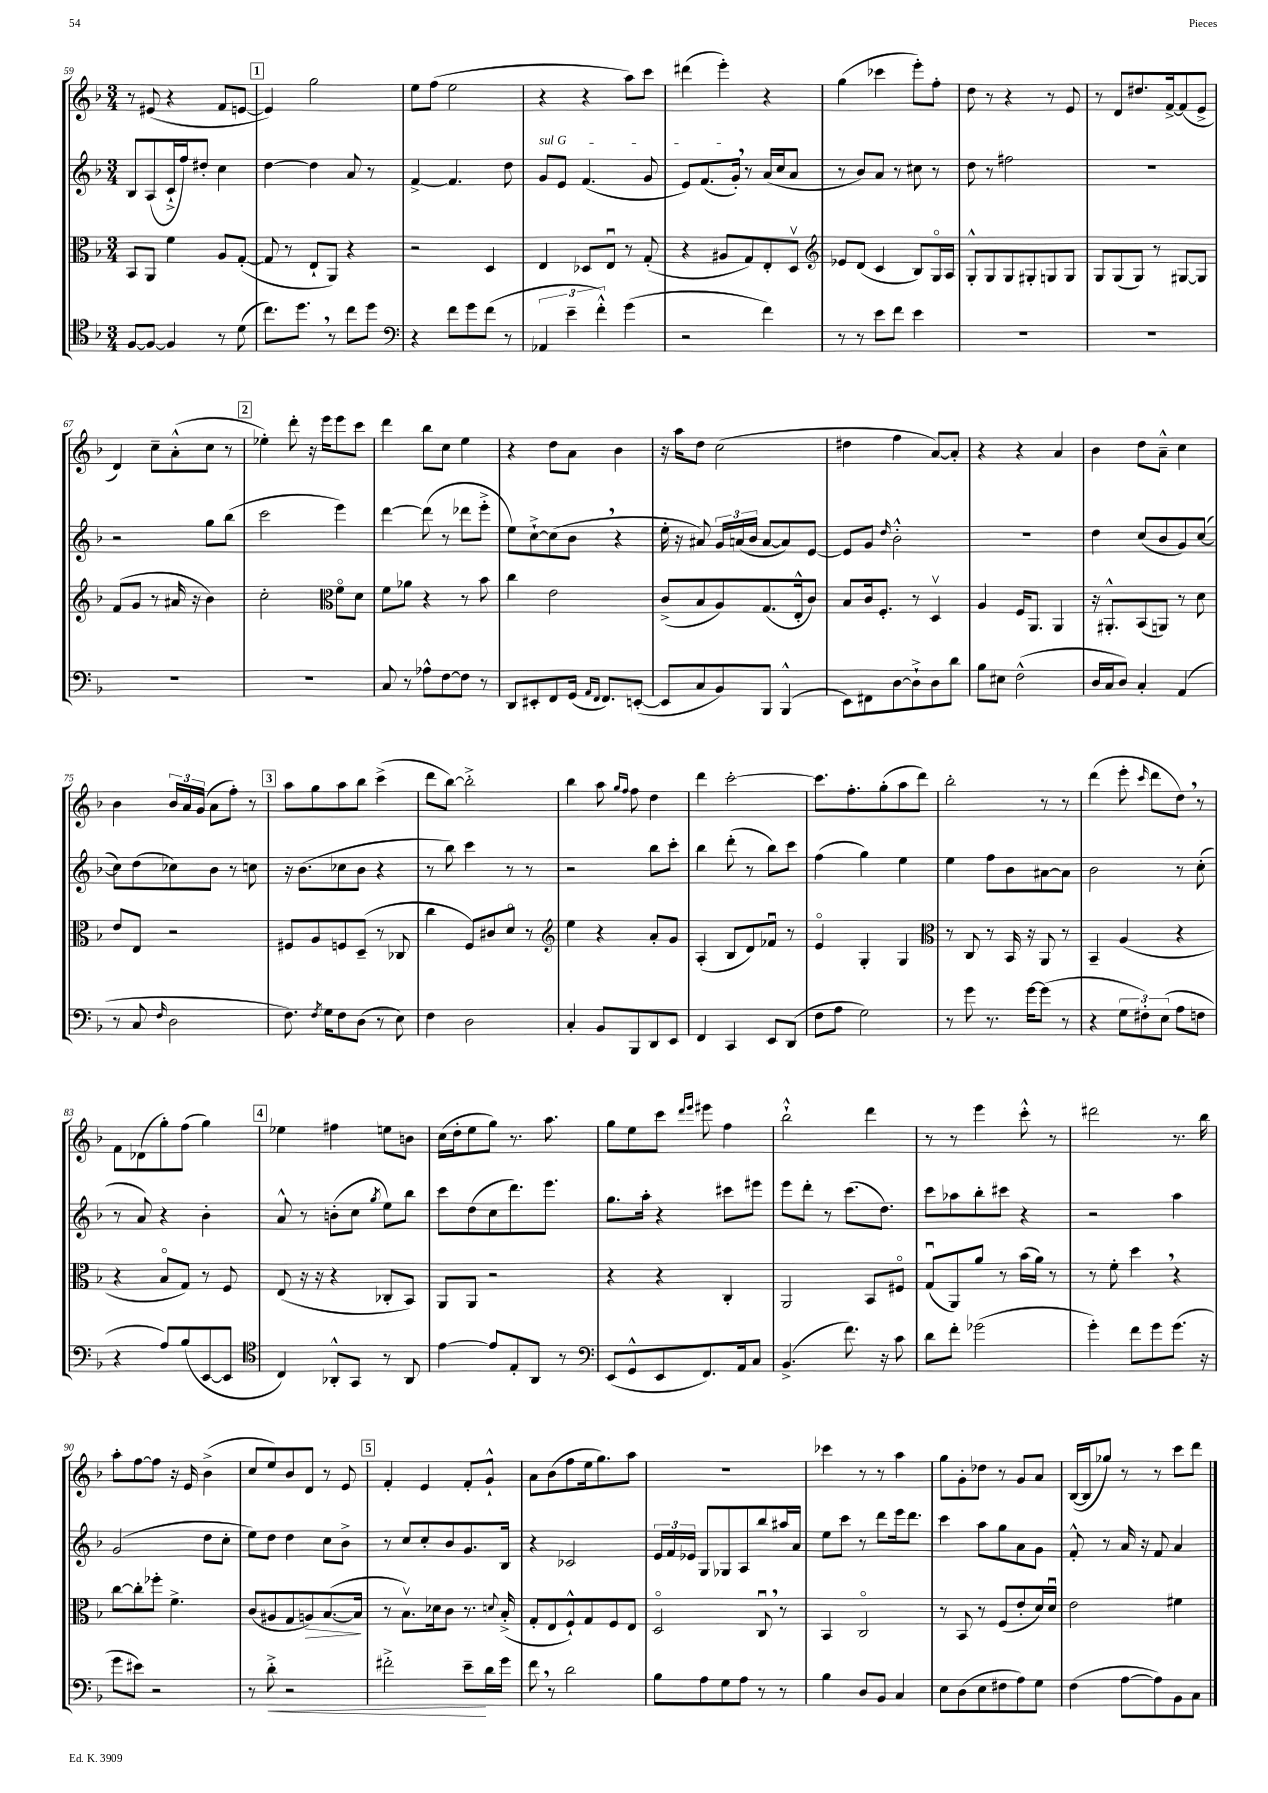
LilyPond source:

<<
\new StaffGroup <<
\new Staff = "s0" {
    \clef treble \key f \major \numericTimeSignature \time 3/4
    \autoBeamOff r8 eis'8( r4 f'8[ e'8]~ |
    \mark \markup { \box "1" } e'4) g''2 |
    e''8[ f''8]( e''2 |
    r4 r4 a''8[) c'''8] |
    dis'''4( e'''4-.) r4 |
    g''4( ces'''4 e'''8[-.) f''8]-. |
    d''8 r8 r4 r8 e'8 |
    r8 d'8[ dis''8. f'16~-> f'8( e'8]-> |
    d'4) c''8[-- a'8-.-^( c''8] r8 |
    \mark \markup { \box "2" } ees''4-.) d'''8-. r16 e'''16[ e'''8 c'''8] |
    d'''4 bes''8[ c''8] e''4 |
    r4 d''8[ a'8] bes'4 |
    r16 a''16[ d''8] c''2( |
    dis''4 f''4 a'8[~) a'8]-. |
    r4 r4 a'4 |
    bes'4 d''8[ a'8]---^ c''4 |
    bes'4 \tuplet 3/2 { bes'16[ a'16 g'16]( } a'8[ f''8]-.) r8 |
    \mark \markup { \box "3" } a''8[ g''8 a''8 bes''8] c'''4->( |
    d'''8[ bes''8]~) bes''2-.-> |
    bes''4 a''8 \grace { g''16[ f''16] } f''8 d''4 |
    d'''4 c'''2~-. |
    c'''8.[ f''8.-. g''8-.( a''8 d'''8]) |
    bes''2-. r8 r8 |
    d'''4( e'''8-. \grace { c'''16 } d'''8[ d''8]) \breathe r8 |
    f'8[ des'8( g''8-.) f''8]( g''4) |
    \mark \markup { \box "4" } ees''4 fis''4 e''8[ b'8] |
    c''16[( d''16-. e''8 g''8]) r8. a''8. |
    g''8[ e''8 c'''8] \grace { d'''16[ e'''16] } eis'''8 f''4 |
    bes''2-!-^ d'''4 |
    r8 r8 e'''4 c'''8-.-^ r8 |
    dis'''2 r8. bes''16 |
    a''8[-. f''8~ f''8] r16 e'16 bes'4->( |
    c''8[ e''8) bes'8 d'8] r8 e'8 |
    \mark \markup { \box "5" } f'4-. e'4 f'8[-. g'8]-!-^ |
    a'8[ bes'8( f''8 e''16 g''8.) a''8] |
    R2. |
    ces'''4 r8 r8 a''4 |
    g''8[ g'8-. des''8] r8 g'8[ a'8] |
    bes16[~( bes16 ges''8]) r8 r8 c'''8[ d'''8] \bar "|." |
}
\new Staff = "s1" {
    \clef treble \key f \major \numericTimeSignature \time 3/4
    \autoBeamOff bes8[ a8( c'16-!-> f''16) dis''8]-. c''4 |
    \mark \markup { \box "1" } d''4~ d''4 a'8 r8 |
    f'4~-> f'4. d''8 |
    \once \override TextSpanner.bound-details.left.text = \markup { \italic "sul G" } g'8[\startTextSpan e'8] f'4.( g'8 |
    e'8[) f'8.( g'16]-.\stopTextSpan) \breathe r8 a'16[( c''16 a'8] |
    r8 bes'8[) a'8] r8 cis''8 r8 |
    d''8 r8 fis''2 |
    R2. |
    r2 g''8[ bes''8]( |
    \mark \markup { \box "2" } c'''2 e'''4) |
    d'''4~ d'''8( r8 des'''8[ e'''8]-.-> |
    e''8[) c''8~-!-> c''8( bes'8] \breathe r4 |
    e''16-. r16 ais'8) \tuplet 3/2 { g'16[ a'16( bes'16] } a'8[~ a'8) e'8]~ |
    e'8[ g'8] \grace { d''16 } bes'2-.-^ |
    R2. |
    d''4 c''8[( bes'8 g'8) c''8]~( |
    c''8[) d''8( ces''8) bes'8] r8 c''8 |
    \mark \markup { \box "3" } r16 bes'8.[( ces''8 bes'8] r4 |
    r8 bes''8) c'''4 r8 r8 |
    r2 bes''8[ c'''8]-. |
    bes''4 d'''8-.( r8 bes''8[) c'''8] |
    f''4( g''4) e''4 |
    e''4 f''8[ bes'8 ais'8~ ais'8] |
    bes'2 r8 c''8-.( |
    r8 a'8) r4 bes'4-. |
    \mark \markup { \box "4" } a'8-^ r8 b'8[-.( c''8] \acciaccatura { g''8 } e''8[) bes''8] |
    c'''8[ d''8( c''8 d'''8.) e'''8.] |
    g''8.[ a''16]-. r4 cis'''8[ eis'''8] |
    e'''8[ d'''8]-. r8 c'''8.[( d''8.]) |
    c'''8[ aes''8 bes''8-. cis'''8] r4 |
    r2 a''4 |
    g'2( d''8[ c''8]-. |
    e''8[) d''8] d''4 c''8[ bes'8]-> |
    \mark \markup { \box "5" } r8 c''8[ c''8-. bes'8 g'8. bes16] |
    r4 ces'2 |
    \tuplet 3/2 { e'16[ f'16 ees'16] } g8[ ges8 a8 bes''8 ais''16 a'16] |
    e''8[ c'''8] r8 d'''8[ e'''16 d'''8.] |
    c'''4 a''8[ g''8 a'8 g'8] |
    f'8-.-^ r8 a'16 r16 f'8 a'4 \bar "|." |
}
\new Staff = "s2" {
    \clef alto \key f \major \numericTimeSignature \time 3/4
    \autoBeamOff bes,8[ a,8] f'4 a8[ g8]~-.( |
    \mark \markup { \box "1" } g8 r8 e8[-! a,8]) r4 |
    r2 d4 |
    e4 des8[ e8]\downbow r8 g8-.( |
    r4 ais8[ g8) e8-. d8]\upbow |
    \clef treble ees'8[ d'8]( c'4 bes8[) g16\flageolet a16] |
    g8[-.-^ g8 g8 gis8-. g8 g8] |
    g8[ g8( g8]) r8 gis8[~ gis8] |
    f'8[( g'8] r8 ais'16 r16 bes'4) |
    \mark \markup { \box "2" } c''2-. \clef alto f'8[\flageolet d'8] |
    f'8[ aes'8] r4 r8 bes'8 |
    c''4 e'2 |
    c'8[->( bes8 a8) g8.( e16-.-^ c'8]) |
    bes8[ c'16 f8.]-. r8 d4\upbow |
    a4 f16[ a,8.] a,4 |
    r16 ais,8.[-.-^ bes,8( a,8]) r8 d'8 |
    e'8[ e8] r2 |
    \mark \markup { \box "3" } fis8[ a8 f8 d8]--( r8 ces8 |
    c''4 f8[) cis'8 d'8]\flageolet r8 |
    \clef treble e''4 r4 a'8[-. g'8] |
    a4-.( bes8[ d'8) fes'8]\downbow r8 |
    e'4\flageolet g4-. g4 |
    \clef alto r8 c8 r8 bes,16 r16 a,8 r8 |
    bes,4-- a4( r4 |
    r4 bes8[\flageolet g8]) r8 f8 |
    \mark \markup { \box "4" } e8( r16 r16 r4 ces8[-. bes,8]) |
    a,8[ a,8] r2 |
    r4 r4 c4-. |
    a,2 bes,8[ fis8]\flageolet |
    g8[\downbow( a,8) a'8] r8 bes'16[( a'16]) r8 |
    r8 f'8-. d''4 \breathe r4 |
    c''8[~ c''8-. fes''8]-. f'4.-> |
    c'8[( ais8 g8 a8\>) bes8.~( bes16]\! |
    \mark \markup { \box "5" } r8 bes8.[\upbow) des'16 c'8] r8. \appoggiatura { d'8 } bes16-.->( |
    g8[-. e8 f8-!-^) g8 f8 e8] |
    d2\flageolet c8\downbow \breathe r8 |
    bes,4 c2\flageolet |
    r8 bes,8 r8 f8[( e'8-. d'16) d'16]\downbow |
    e'2 fis'4 \bar "|." |
}
\new Staff = "s3" {
    \clef tenor \key f \major \numericTimeSignature \time 3/4
    \autoBeamOff f8[~ f8]~ f4 r8 d'8( |
    \mark \markup { \box "1" } c''8.[) d''8.] \breathe r8 c''8[ d''8] |
    \clef bass r4 f'8[ g'8 f'8]( r8 |
    \tuplet 3/2 { aes,4 e'4-- f'4-.-^) } g'4( |
    r2 f'4) |
    r8 r8 e'8[ f'8] e'4 |
    R2. |
    R2. |
    R2. |
    \mark \markup { \box "2" } R2. |
    c8 r8 aes8[-^ f8~ f8] r8 |
    d,8[ eis,8-. f,8 g,16]( \grace { a,16[ f,16] } f,8.[) e,8]~-.( |
    e,8[ c8 bes,8) bes,,8] bes,,4-^( |
    e,8[) fis,8 d8~ d8-!-> d8 d'8] |
    bes8[ eis8] f2-^( |
    d16[ c16 d8]) c4-. a,4( |
    r8 c8 \grace { f16 } d2 |
    \mark \markup { \box "3" } f8.) \acciaccatura { f8 } g16[ f8 d8]( r8 e8) |
    f4 d2 |
    c4-. bes,8[ bes,,8 d,8 e,8] |
    f,4 c,4 e,8[ d,8]( |
    f8[ a8] g2) |
    r8 g'8 r8. g'16[~ g'8]( r8 |
    r4 \tuplet 3/2 { g8[ fis8-.) e8]( } a8[ f8] |
    r4 a8[) bes8( e,8~ e,8] |
    \mark \markup { \box "4" } \clef tenor c4) aes,8[-.-^ g,8] r8 aes,8 |
    e'4~ e'8[ e8-. a,8] r8 |
    \clef bass e,8[( g,8-^ e,8 f,8.) a,16 c8] |
    bes,4.->( f'8.) r16 c'8 |
    d'8[ f'8]-. ges'2( |
    g'4-.) f'8[ g'8 g'8.]( r16 |
    g'8[ eis'8]) r2 |
    r8 d'8-.->\< r2 |
    \mark \markup { \box "5" } fis'2-.-> e'8[--\! d'16 g'16] |
    f'8 \breathe r8 d'2 |
    bes8[ a8 g8 a8] r8 r8 |
    bes4 d8[ bes,8] c4 |
    e8[ d8( e8 fis8 a8) g8] |
    f4( a8[~ a8) bes,8 c8] \bar "|." |
}
>>
>>
\layout { \context { \Score currentBarNumber = #59 } }
